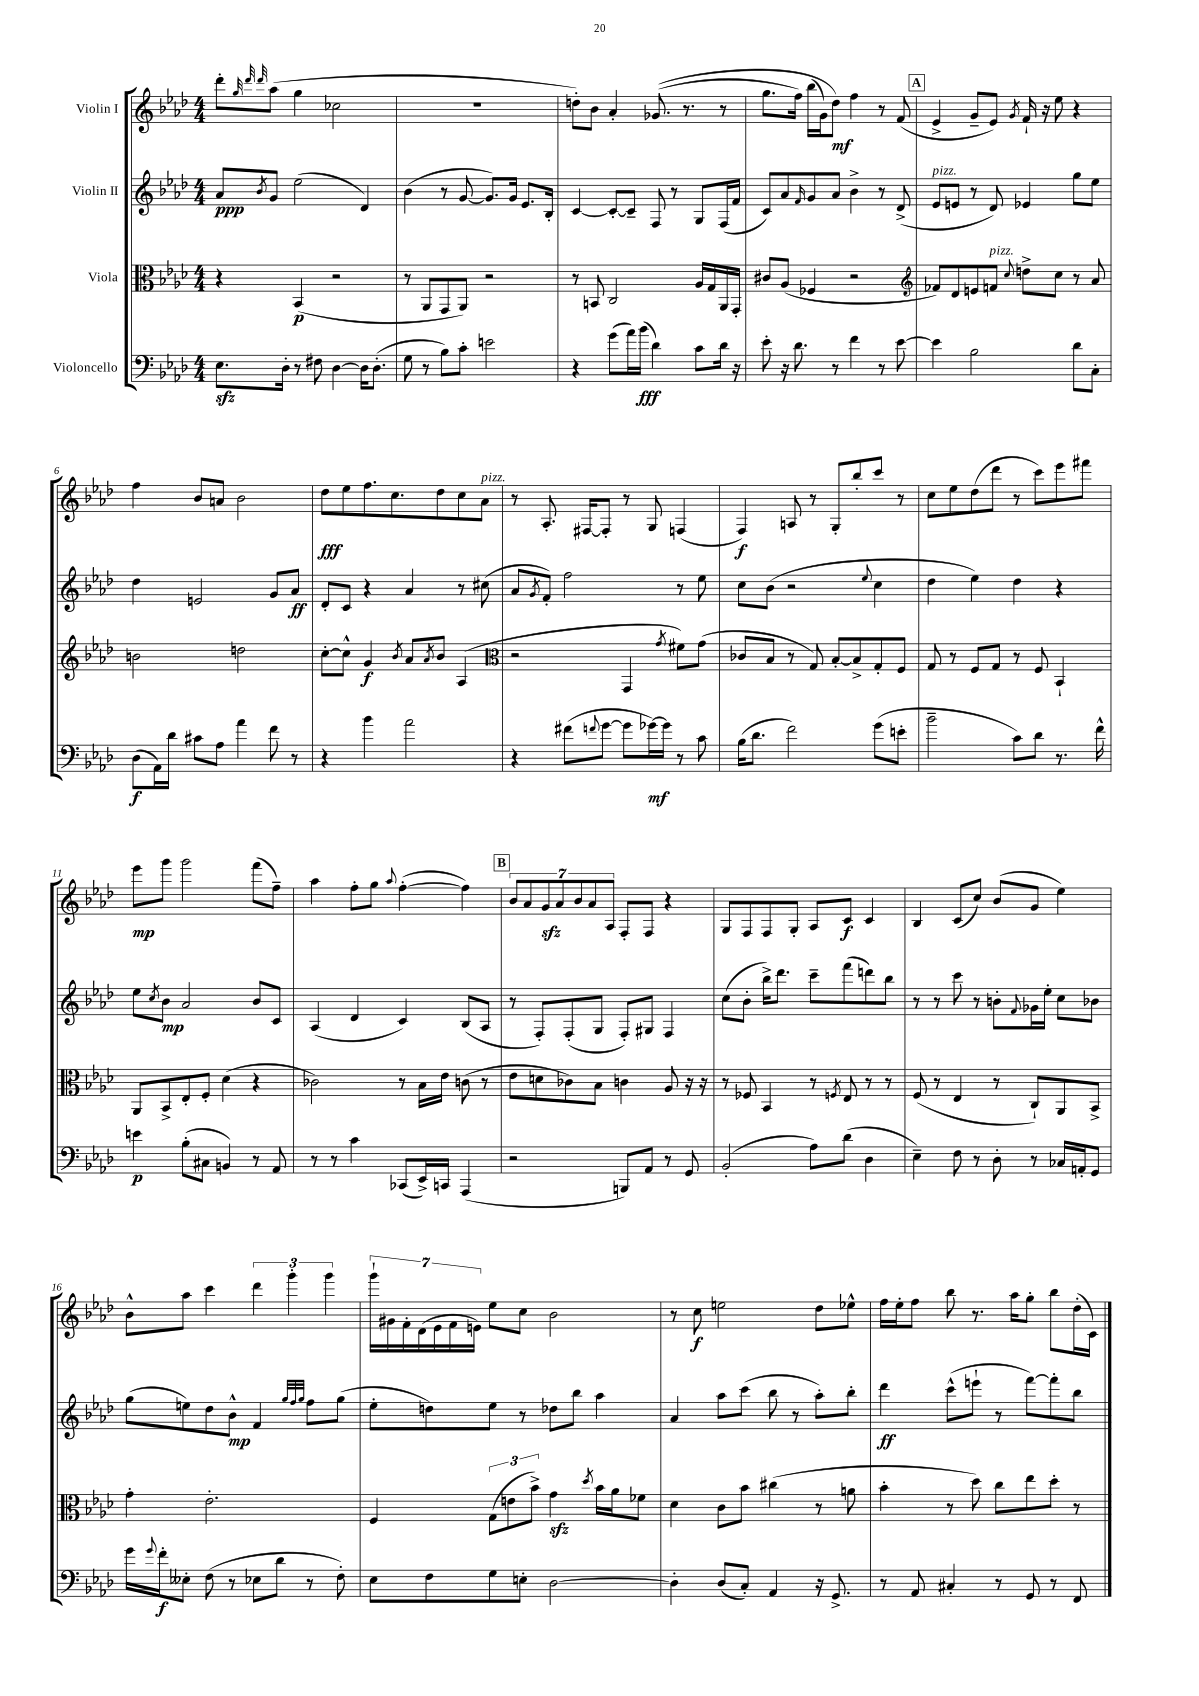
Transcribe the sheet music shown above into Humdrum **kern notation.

**kern	**kern	**kern	**kern
*staff4	*staff3	*staff2	*staff1
*clefF4	*clefC3	*clefG2	*clefG2
*k[b-e-a-d-]	*k[b-e-a-d-]	*k[b-e-a-d-]	*k[b-e-a-d-]
*M4/4	*M4/4	*M4/4	*M4/4
8.E-	4r	8a-	8ddd-'
.	.	.	32qqgg
.	.	.	32qqddd-
.	.	8qb-	32qqddd-
.	.	8g	(8aa-
16D-'	.	.	.
8r	(4BB-	(2ee-	4gg
8F#	.	.	.
[4D-	2r	.	2cc-
16D-]	.	4d-)	.
(8.D-'	.	.	.
=	=	=	=
8G	8r	(4b-	1r
8r	8AA-	.	.
8B-)	8GG	8r	.
8c'	8AA-)	[8g	.
2e	2r	8.g])	.
.	.	16g	.
.	.	8.e-	.
.	.	16B-'	.
=	=	=	=
4r	8r	[4c	8dd')
.	8BB	.	8b-
(8g	2C	8c'_	4a-'
16a-)	.	8c~]	.
(16b-	.	.	.
4d-)	.	8F	&((8.g-
.	.	8r	.
.	.	.	8.r
8c	16A-	8G	.
.	16G	.	.
16d-	16AA-	(16F	8r
16r	16GG'	16f	.
=	=	=	=
8e-'	8c#	8c)	8.gg
16r	(8A-	8a-	.
8.d-	.	.	16ff)
.	.	16qqf	.
.	4F-	8g	(16bb-
.	.	.	16g)
8r	.	8a-	8dd-&)
4f	2r	4b-^	4ff
8r	.	8r	8r
[8e-	.	(8d-^	(8f
=	=	=	=
*	*clefG2	*	*
4e-]	8f-)	8e-	4e-^
.	8d-	8e	.
2B-	8e	8r	8g~
.	8f	8d-)	8e-)
.	8qqcc	.	8qg
.	8dd^	4e-	16f`
.	.	.	16r
.	8cc	.	8ee-
8d-	8r	8gg	4r
8C'	8a-	8ee-	.
=	=	=	=
(8D-	2b	4dd-	4ff
16AA-)	.	.	.
16d-	.	.	.
8c#	.	2e	8b-
8A-	.	.	8a
4a-	2dd	.	2b-
8f	.	8g	.
8r	.	8a-	.
=	=	=	=
4r	[8cc'	8d-'	8dd-
.	8cc^^]	8c	8ee-
4b-	4g	4r	8.ff
.	.	.	8.cc
.	8qb-	.	.
2a-	8a-	4a-	.
.	8qa-	.	.
.	8b-	.	8dd-
.	(4A-	8r	8cc
.	.	(8cc#	8a-
=	=	=	=
*	*clefC3	*	*
4r	2r	8a-	8r
.	.	8qg	.
.	.	8f')	8.A-'
(8f#	.	2ff	.
.	.	.	[16F#
8qqf	.	.	.
[8g	.	.	8F#']
8g]	4GG	.	8r
[16g-)	.	.	8G
16g-]	.	.	.
.	8qg	.	.
8r	8f#)	8r	(4F
8c	(8g	8ee-	.
=	=	=	=
(16B-	8c-	8cc	4F)
8.d-	.	.	.
.	8B-	(8b-	.
2f)	8r	2r	8A
.	8G)	.	8r
.	[8B-'	.	8G'
.	8B-^]	.	8bb-'
.	.	8qqee-	.
(8g	8G'	4cc	8ccc
8e'	8F	.	8r
=	=	=	=
2b-~	8G	4dd-	8cc
.	8r	.	8ee-
.	8F	4ee-)	(8dd-
.	8G	.	8ddd-
8c)	8r	4dd-	8r
8d-	8F	.	8ccc)
8.r	4BB-`	4r	8eee-
.	.	.	8fff#
16f^^	.	.	.
=	=	=	=
4e	8AA-	8ee-	8eee-
.	.	8qcc	.
.	8BB-^	8b-	8ggg
(8B-'	8E-'	2a-	2ggg
8C#	8F'	.	.
4BB)	(4d-	.	.
8r	4r	8b-	(8fff
8AA-	.	8c	8ff~)
=	=	=	=
8r	2c-)	(4A-	4aa-
8r	.	.	.
4c	.	4d-	8ff'
.	.	.	8gg
.	.	.	8qqaa-
(8CC-	8r	4c)	([4ff'
16EE-^)	16B-	.	.
16CC	16e-	.	.
(4AAA-	(8c	(8B-	4ff])
.	8r	8A-	.
=	=	=	=
2r	8e-	8r	14b-
.	.	.	14a-
.	8d	8F')	.
.	.	.	14g
.	.	.	14a-
.	8c-)	(8F'	.
.	.	.	14b-
.	.	.	14a-
.	8B-	8G	.
.	.	.	14A-
8BBB)	4c	8F')	8F'
8AA-	.	8G#	8F
8r	8A-	4F	4r
8GG	16r	.	.
.	16r	.	.
=	=	=	=
(2BB-'	8r	(8cc	8G
.	8F-	8b-'	8F
.	4BB-	16bb-^)	8F
.	.	8.ddd-	.
.	.	.	8G'
8A-)	8r	8ccc~	8A-
.	8qF	.	.
(8d-	8E-	(8fff	8c
4D-	8r	8ddd)	4c
.	8r	8bb-	.
=	=	=	=
4E-~)	(8F	8r	4B-
.	8r	8r	.
8F	4E-	8ccc	(8c
8r	.	8r	8cc)
8D-'	8r	8b'	(8b-
.	.	8qqf	.
8r	8C`)	16g-	8g
.	.	16ee-'	.
16C-	8AA-	8cc	4ee-)
16AA'	.	.	.
8GG	8BB-^	8b-	.
=	=	=	=
16g	4g'	(8gg	8b-^^
8qqg	.	.	.
16f'	.	.	.
8E--'	.	8ee)	8aa-
(8F	2.e-'	8dd-	4ccc
8r	.	8b-^^	.
8E-	.	4f	6ddd-
8d-	.	.	.
.	.	.	6ggg'
.	.	32qqgg	.
.	.	32qqff	.
.	.	32qqgg	.
8r	.	8ff	.
.	.	.	6ggg
8F')	.	(8gg	.
=	=	=	=
8E-	4F	8ee-'	28ggg`
.	.	.	28g#
.	.	.	28f'
.	.	.	(28d-
8F	.	8dd)	.
.	.	.	28e-
.	.	.	28f
.	.	.	28e)
8G	(12G	8ee-	8ee-
.	12e	.	.
8E'	.	8r	8cc
.	12b-^)	.	.
[2D-	4g	8dd-	2b-
.	.	8bb-	.
.	8qdd-	.	.
.	16b-	4aa-	.
.	16a-	.	.
.	8f-	.	.
=	=	=	=
4D-']	4d-	4a-	8r
.	.	.	8cc
(8D-	8c	8aa-	2ee
8C')	8b-	(8ccc	.
4AA-	(4cc#	8bb-	.
.	.	8r	.
16r	8r	8aa-')	8dd-
8.GG^	.	.	.
.	8a	8bb-'	8ee-^^
=	=	=	=
8r	4b-'	4ddd-	16ff
.	.	.	16ee-'
8AA-	.	.	8ff
4C#'	8r	(8ccc^^	8bb-
.	8dd-)	8eee`	8.r
8r	8cc	8r	.
.	.	.	16aa-
8GG	8ee-	[8fff)	8gg'
8r	8dd-'	8fff']	8bb-
8FF	8r	8bb-	(16dd-'
.	.	.	16c)
==	==	==	==
*-	*-	*-	*-
